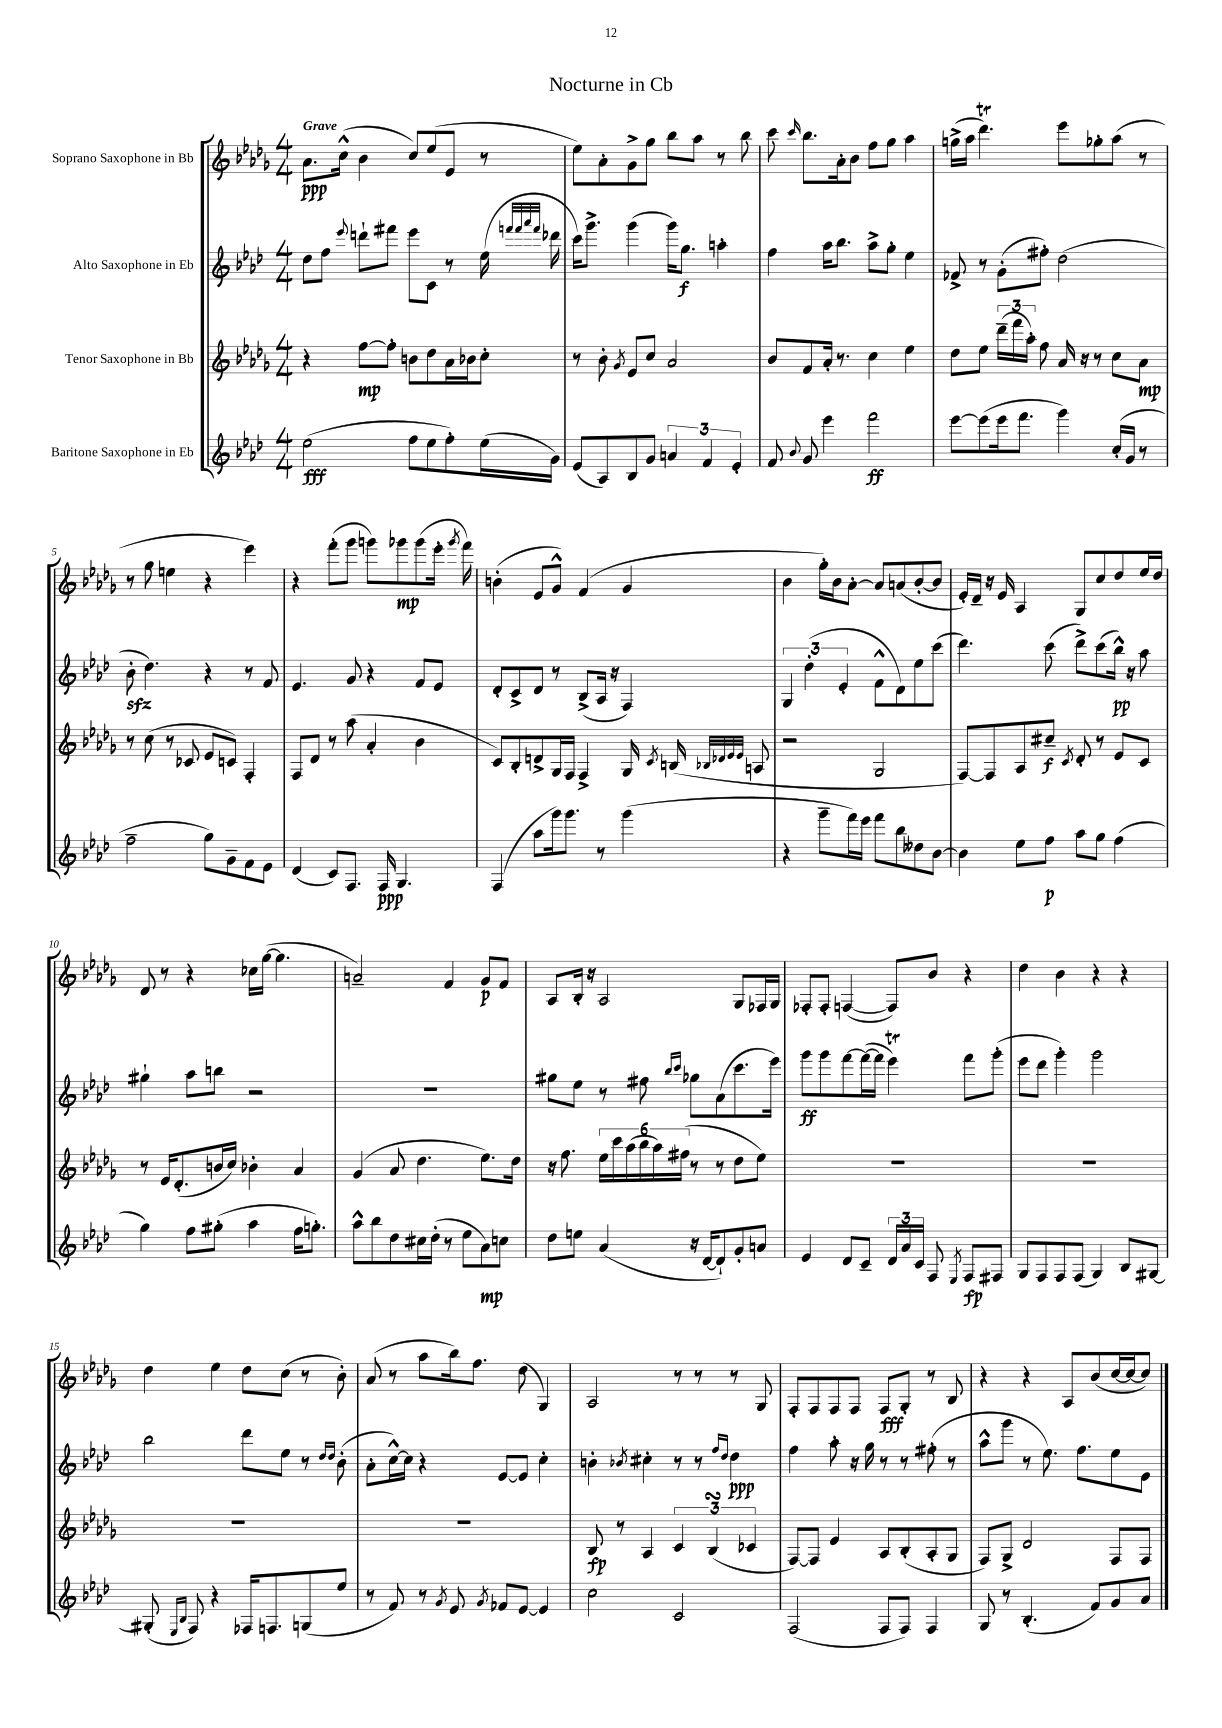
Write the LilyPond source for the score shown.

\header { title = "Nocturne in Cb" }
<<
\new StaffGroup <<
\new Staff = "s0" \with { instrumentName = "Soprano Saxophone in Bb" } {
    \clef treble \key des \major \numericTimeSignature \time 4/4 \tempo "Grave"
    \autoBeamOff aes'8.[\ppp c''16]-^( bes'4 c''8[) ees''8( ees'8] r8 |
    ees''8[) aes'8-. ges'8-> ges''8] bes''8[ aes''8] r8 bes''8 |
    c'''8 \grace { c'''16 } bes''8.[ aes'16-. bes'8] f''8[ ges''8] aes''4 |
    g''16[->( aes''16] des'''4.\trill) ees'''8[ ges''8-. aes''8]( r8 |
    r8 ges''8 e''4 r4 ees'''4) |
    r4 f'''8[-.( ges'''8] g'''8[) ges'''8\mp ges'''8( ees'''16]-. \acciaccatura { ges'''8 } f'''16) |
    b'4-.( ees'8[ ges'8]-^) f'4( ges'4 |
    bes'4 ges''16[-.) bes'16 aes'8]~-. aes'8[ a'8( bes'8~-. bes'8] |
    ees'16[-.) des'16]-- r16 ees'16 aes4 ges8[ c''8 des''8 ees''16 des''16] |
    des'8 r8 r4 ces''16[ ges''16]~( ges''4. |
    a'2--) f'4 ges'8[\p f'8] |
    aes8[ bes16]-. r16 aes2 ges8[ fes16 ges16] |
    fes8[-. fes8]-. f4~( f8[) bes'8] r4 |
    des''4 bes'4 r4 r4 |
    des''4 ees''4 des''8[ c''8]( r8 bes'8-.) |
    aes'8( r8 aes''8[ bes''16) f''8.] des''8( ges4) |
    aes2 r8 r8 r8 ges8 |
    f8[-. f8 f8 f8] f8[\fff ges8]-. r8 bes8 |
    r4 r4 aes8[ bes'8( c''16~ c''16~ c''8]) \bar "|." |
}
\new Staff = "s1" \with { instrumentName = "Alto Saxophone in Eb" } {
    \clef treble \key aes \major \numericTimeSignature \time 4/4
    \autoBeamOff des''8[ f''8] \appoggiatura { ees'''8 } d'''8[-! fis'''8] ees'''8[ c'8] r8 ees''16( \grace { f'''32[ f'''32 aes'''32 f'''32] } des'''16 |
    c'''16[) g'''8.]-> g'''4( g'''16[) g''8.]\f a''4-. |
    f''4 aes''16[ bes''8.] aes''8[-> g''8]-. ees''4 |
    fes'8-> r8 g'8[-.( fis''8]-.) des''2( |
    bes'8-.\sfz des''4.) r4 r8 f'8 |
    ees'4. g'8 r4 f'8[ ees'8] |
    des'8[-. c'8-> des'8] r8 bes8[->( aes16] r16 f4) |
    \tuplet 3/2 { g4 des''4-.( ees'4-. } f'8[-^ des'8) ees''8 c'''8]( |
    des'''4.) c'''8( des'''8[->) c'''8( bes''16]-^\pp) r16 aes''8 |
    gis''4-! aes''8[ b''8] r2 |
    R1 |
    gis''8[ ees''8] r8 fis''8 \grace { bes''16[ c'''16] } ges''8[ aes'8( c'''8. ees'''16]) |
    g'''8[\ff g'''8 f'''8~ f'''16~( f'''16] ees'''4\trill) f'''8[ g'''8]-.( |
    ees'''8[ des'''8] g'''4-.) g'''2 |
    bes''2 des'''8[ ees''8] r8 \grace { des''16[ des''16] } bes'8-.( |
    aes'8[-. c''16~-^) c''16] r4 ees'8[~ ees'8] c''4-. |
    b'4-. \acciaccatura { bes'8 } cis''4-. r8 r8 \grace { f''16[ des''16] } des''4\ppp |
    f''4 aes''8-. r16 g''16 r8 r8 fis''8-.( r8 |
    aes''8[-^ g'''8] r8 ees''8.) f''8.[ ees''8 ees'8] \bar "|." |
}
\new Staff = "s2" \with { instrumentName = "Tenor Saxophone in Bb" } {
    \clef treble \key des \major \numericTimeSignature \time 4/4
    \autoBeamOff r4 f''8[~\mp f''8]-. b'8[ des''8 aes'16 bes'16 c''8]-. |
    r8 bes'8-. \acciaccatura { ges'8 } ees'8[ c''8] aes'2 |
    bes'8[ f'8 aes'16]-. r8. c''4 ees''4 |
    des''8[ ees''8] \tuplet 3/2 { des'''16[--( f'''16 aes''16]-.) } f''8 aes'16 r16 r8 c''8[ aes'8]\mp |
    r8 c''8( r8 ces'8 ees'8[ c'8]) f4-. |
    f8[ des'8] r8 aes''8( aes'4-. bes'4 |
    c'8[) bes8-. d'8-> ges16 f16] f4-> ges16 \acciaccatura { c'8 } b16( \grace { bes32[ des'32 ees'32 ees'32] } a8 |
    r2 ges2 |
    f8[~) f8 aes8 cis''8]--\f \acciaccatura { c'8 } des'8-. r8 ees'8[ c'8] |
    r8 ees'16[ des'8.-.( b'16 c''16]) bes'4-. aes'4 |
    ges'4( aes'8 des''4. ees''8.[) des''16] |
    r16 f''8. \tuplet 6/4 { ees''16[ c'''16 aes''16( bes''16 aes''16) fis''16]( } r8 r8 des''8[ ees''8]) |
    R1 |
    R1 |
    R1 |
    R1 |
    bes8\fp r8 aes4 \tuplet 3/2 { c'4 bes4\turn( ces'4 } |
    f8[~) f8] ees'4 aes8[ bes8-.( aes8-. ges8] |
    f8[) ges8]-> des'2 f8[ f8] \bar "|." |
}
\new Staff = "s3" \with { instrumentName = "Baritone Saxophone in Eb" } {
    \clef treble \key aes \major \numericTimeSignature \time 4/4
    \autoBeamOff ees''2\fff( f''8[ ees''8 f''8-.) ees''16( g'16]) |
    ees'8[( aes8) bes8 g'8] \tuplet 3/2 { a'4 f'4 ees'4-. } |
    f'8 \appoggiatura { bes'8 } g'8 ees'''4 f'''2\ff |
    ees'''8[~ ees'''8( ees'''16 f'''8.] g'''4) c''16[-.( g'16] r8 |
    f''2-- g''8[) g'8-- f'8 ees'8] |
    des'4( c'8[) f8.] f16\ppp g4. |
    f4( aes''8[ g'''16) g'''8.] r8 g'''4( |
    r4 g'''8[-- f'''16) ees'''16] f'''8[ bes''8 deses''8 bes'8]~ |
    bes'4 ees''8[ f''8]\p aes''8[ g''8] f''4( |
    g''4) f''8[ gis''8]-.( aes''4 f''16[ g''8.]-.) |
    aes''8[-^ bes''8 des''8 cis''16 des''16]-.( r8 ees''8[ aes'8\mp) c''8] |
    des''8[ e''8] aes'4( r16 des'16[~ des'8-!) g'8-. a'8] |
    ees'4 des'8[ c'8]-- \tuplet 3/2 { des'16[ aes'16 c'16] } f8 \acciaccatura { ees8 } f8[\fp fis8] |
    g8[ f8 f8 f8]( g4) bes8[ gis8]~ |
    gis8-.( \grace { ees16[ bes16] } f8) r4 fes16[ f8. g8( ees''8] |
    r8 f'8) r8 \acciaccatura { g'8 } ees'8 \acciaccatura { g'8 } fes'8[ ees'8]~ ees'4 |
    c''2 c'2 |
    f2( f8[ f8]) f4 |
    g8 r8 bes4.-.( f'8[) g'8 aes'8] \bar "|." |
}
>>
>>
